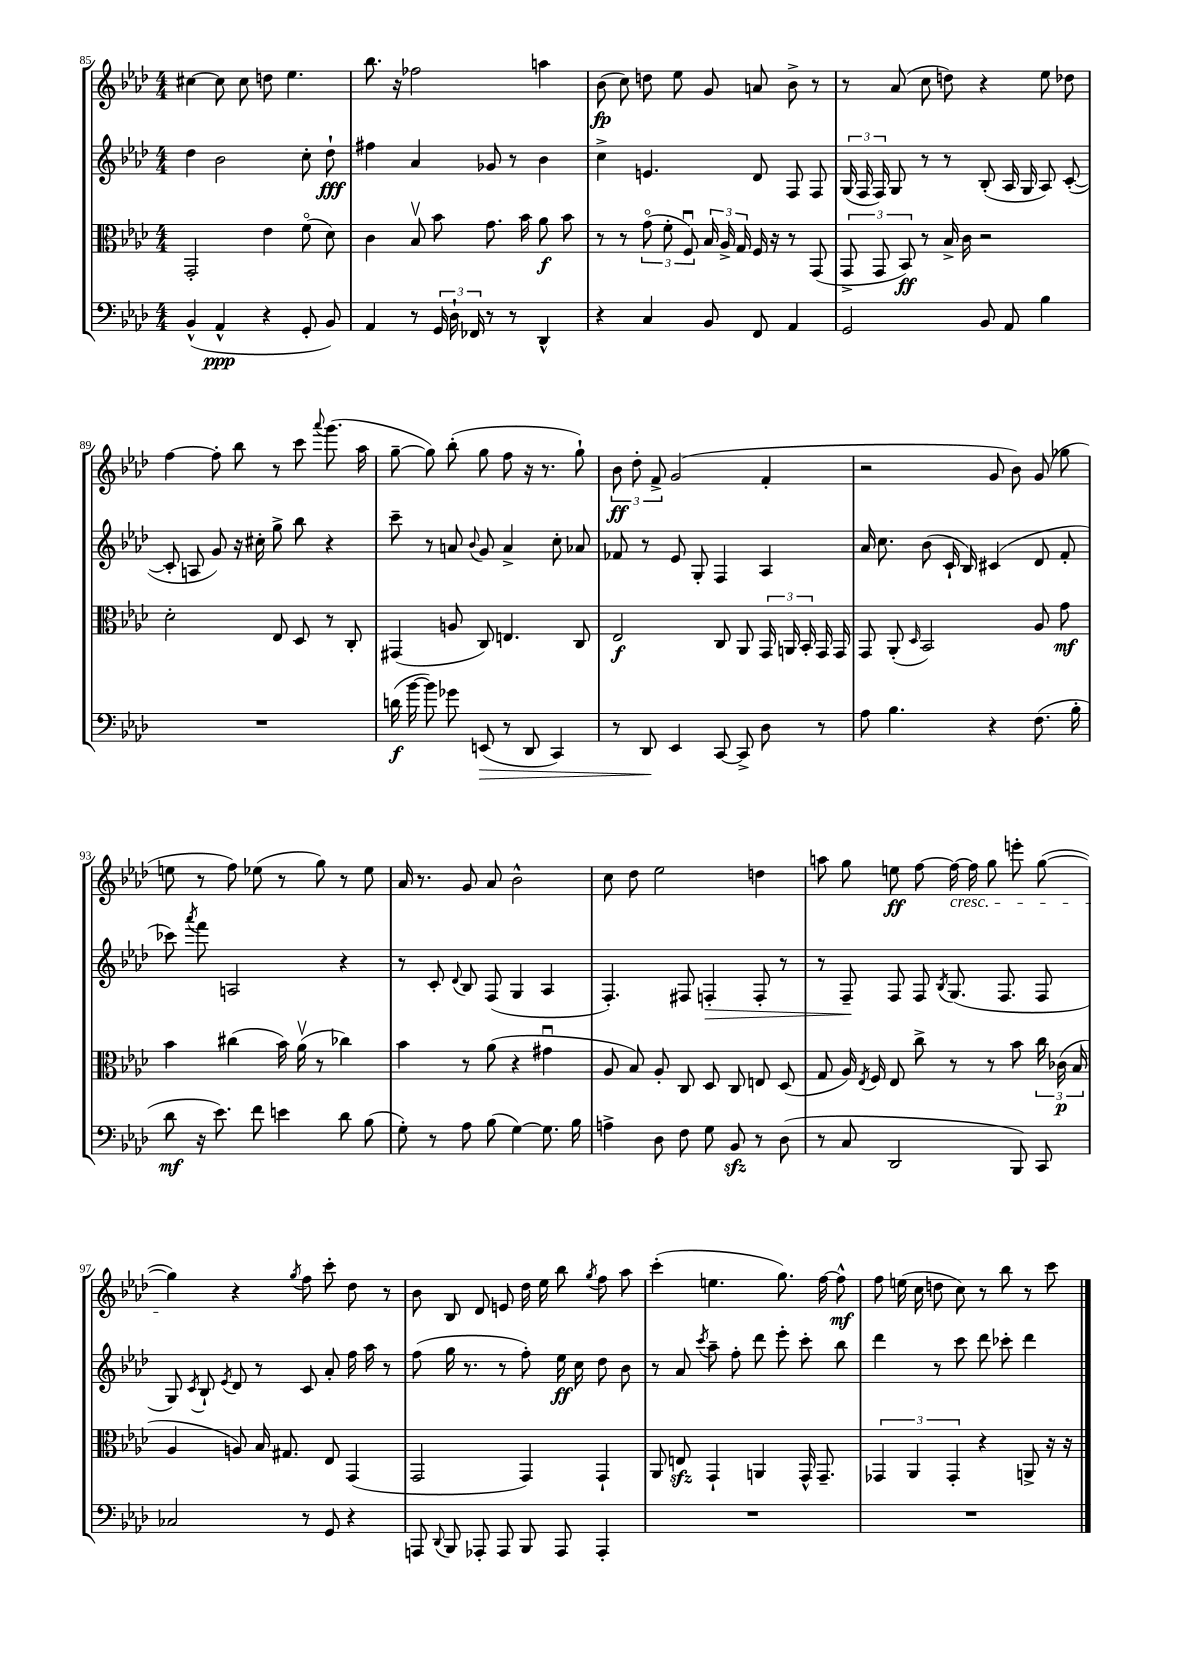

**kern	**kern	**kern	**kern
*staff4	*staff3	*staff2	*staff1
*clefF4	*clefC3	*clefG2	*clefG2
*k[b-e-a-d-]	*k[b-e-a-d-]	*k[b-e-a-d-]	*k[b-e-a-d-]
*M4/4	*M4/4	*M4/4	*M4/4
(4BB-^^	2GG'	4dd-	[4cc#
4AA-^^	.	2b-	8cc#]
.	.	.	8cc#
4r	4e-	.	8dd
.	.	.	4.ee-
8GG'	(8fo	8cc'	.
8BB-)	8d-)	8dd-`	.
=	=	=	=
4AA-	4c	4ff#	8.bb-
.	.	.	16r
8r	8B-v	4a-	2ff-
24GG	8b-	.	.
24D-`	.	.	.
24FF-	.	.	.
8r	8.g	8g-	.
8r	.	8r	.
.	16b-	.	.
4DD-^^	8a-	4b-	4aa
.	8b-	.	.
=	=	=	=
4r	8r	4cc^	(8b-
.	8r	.	8cc)
4C	(12go	4.e	8dd
.	12f'	.	.
.	.	.	8ee-
.	12Fu)	.	.
8BB-	24B-	.	8g
.	24A-^	.	.
.	24G	.	.
8FF	16F	8d-	8a
.	16r	.	.
4AA-	8r	8F	8b-^
.	(8GG	8F	8r
=	=	=	=
2GG	12GG^	(24G	8r
.	.	24F	.
.	12GG	24F)	.
.	.	8G	(8a-
.	12BB-)	.	.
.	8r	8r	8cc
.	16B-^	8r	8dd)
.	16c	.	.
8BB-	2r	(8B-'	4r
8AA-	.	16A-	.
.	.	16G	.
4B-	.	8A-)	8ee-
.	.	([8c'	8dd-
=	=	=	=
1r	2d-'	8c']	[4ff
.	.	8A	.
.	.	8g)	8ff']
.	.	16r	8bb-
.	.	16cc#'	.
.	8E-	8gg^	8r
.	8D-	8bb-	8ccc
.	.	.	8qqaaa-
.	8r	4r	(8.ggg
.	8C'	.	.
.	.	.	16aa-
=	=	=	=
(16d	(4GG#	8ccc~	[8gg~
[16b-	.	.	.
8b-])	.	8r	8gg])
8g-	8A	8a	(8bb-'
.	.	8qqb-	.
(8EE	8C)	8g	8gg
8r	4.E	4a^	8ff
8DD-	.	.	16r
.	.	.	8.r
4CC)	.	8cc'	.
.	8C	8a-	8gg`)
=	=	=	=
8r	2E-	8f-	12b-
.	.	.	12dd-'
8DD-	.	8r	.
.	.	.	12f^
4EE-	.	8e-	(2g
.	.	8G'	.
[8CC	8C	4F	.
8CC^]	8AA-	.	.
8D-	24GG	4A-	4f'
.	24AA	.	.
.	24BB-'	.	.
8r	16GG	.	.
.	16GG	.	.
=	=	=	=
8A-	8GG	16a-	2r
.	.	8.cc	.
4.B-	(8AA-'	.	.
.	16qqD-	.	.
.	2BB-)	(8b-	.
.	.	16c`	.
.	.	16B-)	.
4r	.	(4c#	8g
.	.	.	8b-)
(8.F	8A-	8d-	(8g
.	8g	8f'	8gg-
16B-'	.	.	.
=	=	=	=
8d-	4b-	8ccc-)	8ee
.	.	8qaaa-	.
16r	.	8fff	8r
8.e-)	.	.	.
.	(4cc#	2A	8ff)
8f	.	.	(8ee-
4e	16b-)	.	8r
.	(16a-v	.	.
.	8r	.	8gg)
8d-	4cc-)	4r	8r
(8B-	.	.	8ee-
=	=	=	=
8G')	4b-	8r	16a-
.	.	.	8.r
8r	.	8c'	.
.	.	8qqd-	.
8A-	8r	8B-	8g
(8B-	(8a-	(8F	8a-
[4G)	4r	4G	2b-^^
8.G]	4g#u	4A-	.
16B-	.	.	.
=	=	=	=
4A^	8A-	4.F')	8cc
.	8B-)	.	8dd-
8D-	8A-'	.	2ee-
8F	8C	8F#	.
8G	8D-	4F'	.
8BB-	8C	.	.
8r	8E	8F'	4dd
(8D-	(8D-	8r	.
=	=	=	=
8r	8G	8r	8aa
8C	16A-)	8F~	8gg
.	8qE-	.	.
.	16F	.	.
2DD-	8E-	8F	8ee
.	8cc^	8F	[8ff
.	.	8qB-	.
.	8r	(8.G	16ff_
.	.	.	16ff]
.	8r	.	8gg
.	.	8.F	.
8BBB-)	8b-	.	8eee'
8CC	24cc	8F	([8gg
.	(24c-	.	.
.	24B-	.	.
=	=	=	=
2C-	4A-	8G)	4gg])
.	.	8qc	.
.	.	8B-`	.
.	.	8qe-	.
.	8A)	8d-	4r
.	16B-	8r	.
.	8.G#	.	.
.	.	.	8qgg
8r	.	8c	8ff
8GG	8E-	8a-'	8ccc'
4r	(4GG	16ff	8dd-
.	.	16aa-	.
.	.	8r	8r
=	=	=	=
8AAA	2GG	(8ff	8b-
8qqDD-	.	.	.
8BBB-	.	16gg	8B-
.	.	8.r	.
8AAA-'	.	.	8d-
8AAA-	.	8r	8e
8BBB-	4GG)	8ff')	16dd-
.	.	.	16ee-
8AAA-	.	16ee-	8bb-
.	.	16cc	.
.	.	.	8qgg
4AAA-'	4GG`	8dd-	8ff
.	.	8b-	8aa-
=	=	=	=
1r	8AA-	8r	(4ccc'
.	8E	8a-	.
.	.	8qccc	.
.	4GG`	8aa-~	4.ee
.	.	8ff'	.
.	4AA	8ddd-	.
.	.	8eee-'	8.gg)
.	16GG^^	8ccc'	.
.	8.GG~	.	[16ff
.	.	8bb-	8ff^^]
=	=	=	=
1r	6GG-	4ddd-	8ff
.	.	.	(16ee
.	6AA-	.	.
.	.	.	16cc
.	.	8r	8dd
.	6GG-'	.	.
.	.	8ccc	8cc)
.	4r	8ddd-	8r
.	.	8ccc-'	8bb-
.	8AA^	4ddd-	8r
.	16r	.	8ccc
.	16r	.	.
==	==	==	==
*-	*-	*-	*-
